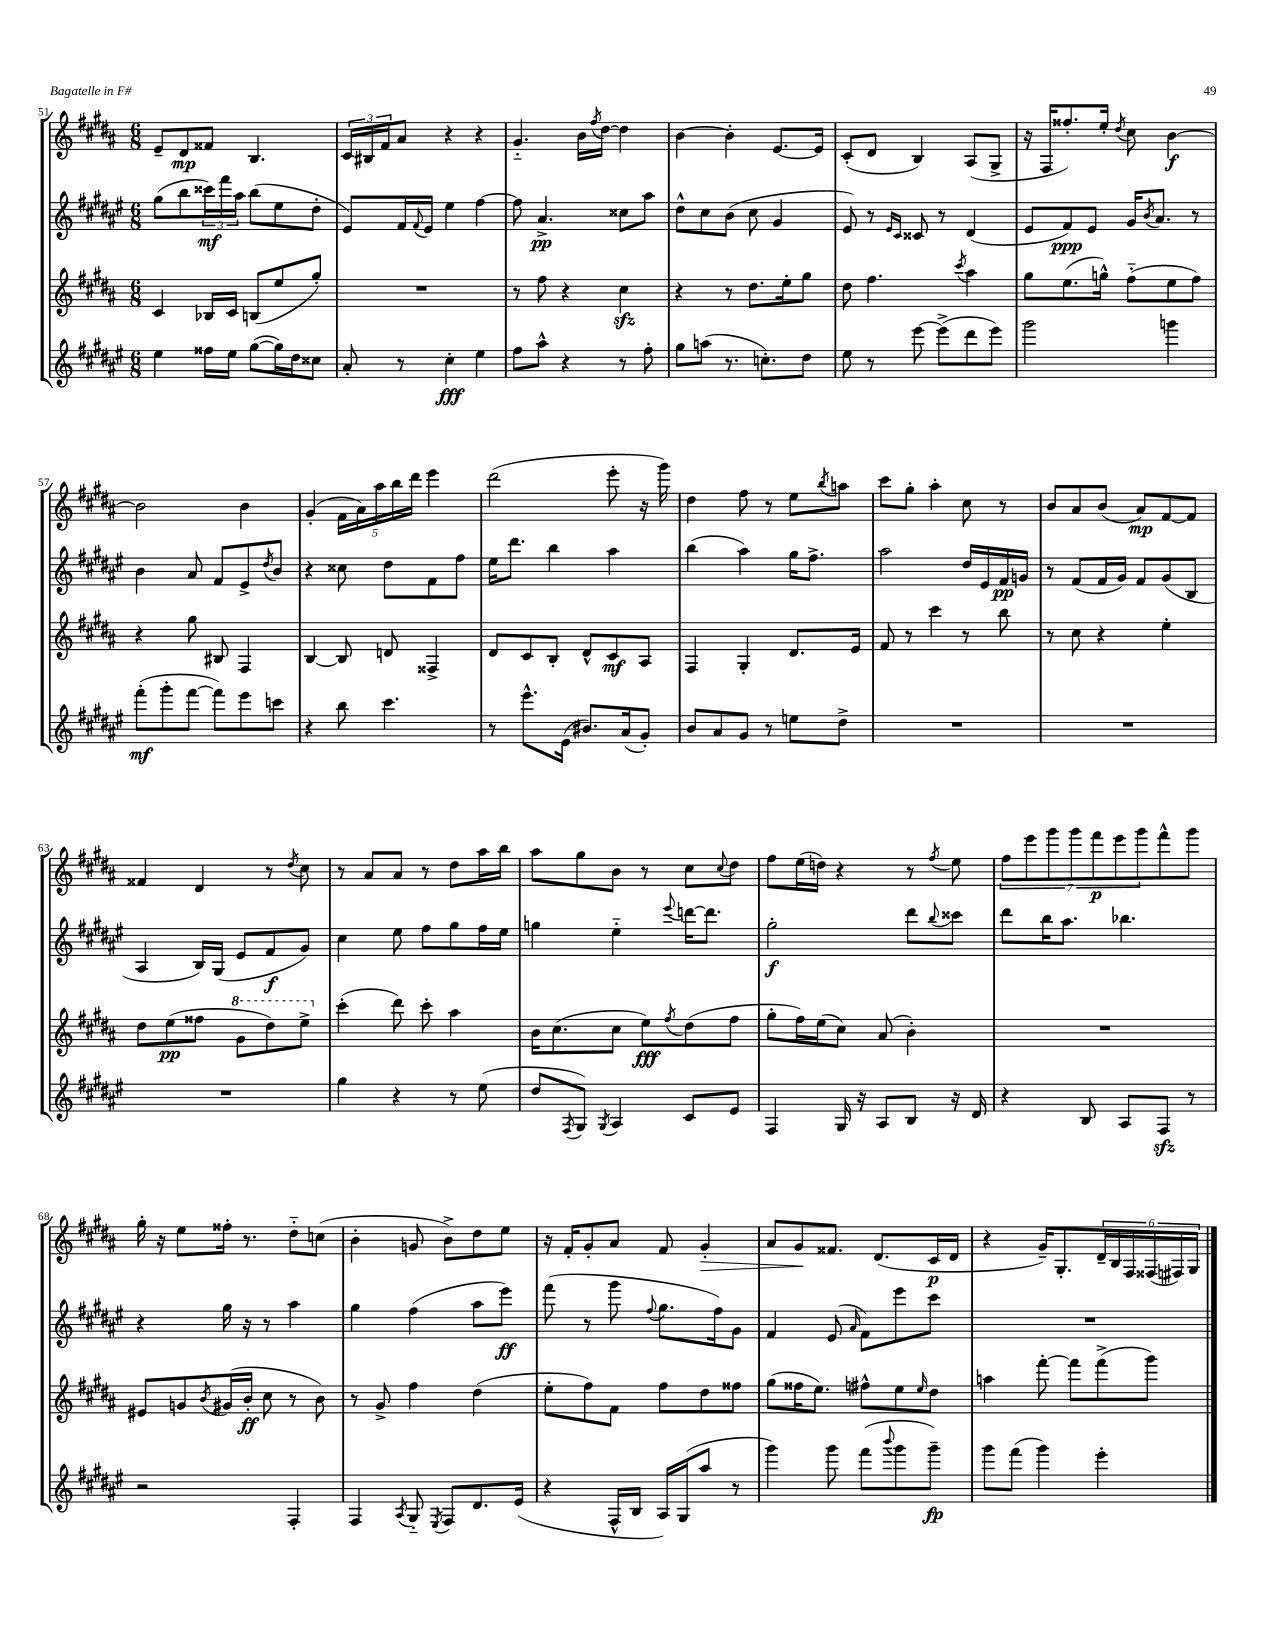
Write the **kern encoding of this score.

**kern	**dynam	**kern	**dynam	**kern	**dynam	**kern	**dynam
*part4	*part4	*part3	*part3	*part2	*part2	*part1	*part1
*staff4	*staff4	*staff3	*staff3	*staff2	*staff2	*staff1	*staff1
*clefG2	*	*clefG2	*	*clefG2	*	*clefG2	*
*k[f#c#g#d#a#e#]	*	*k[f#c#g#d#a#]	*	*k[f#c#g#d#a#e#]	*	*k[f#c#g#d#a#]	*
*M6/8	*	*M6/8	*	*M6/8	*	*M6/8	*
=51	=51	=51	=51	=51	=51	=51	=51
4ee#\	.	4c#/	.	(8gg#\L	.	8e~/L	.
.	.	.	.	8bb\	.	8d#/	mp
16ff##X\LL	.	16B-X/LL	.	24ccc##X\L)	mf	8f##X/J	.
.	.	.	.	24fff#\	.	.	.
16ee#\JJ	.	16c#/JJ	.	.	.	.	.
.	.	.	.	24aa#\JJ	.	.	.
([8gg#\L	.	(8Bn/L	.	(8bb\L	.	4.B/	.
16gg#\L])	.	8ee/	.	8ee#\	.	.	.
16dd#\J	.	.	.	.	.	.	.
8cc##X\J	.	8gg#'/J)	.	8dd#'\J	.	.	.
=52	=52	=52	=52	=52	=52	=52	=52
8a#'/	.	2.r	.	8e#/L)	.	24c#/LL	.
.	.	.	.	.	.	24B#X/	.
.	.	.	.	.	.	24f#/J	.
8r	.	.	.	16f#/L	.	8a#/J	.
.	.	.	.	8qqf#/	.	.	.
.	.	.	.	16e#/JJ	.	.	.
4cc#'\	fff	.	.	4ee#\	.	4r	.
4ee#\	.	.	.	[4ff#\	.	4r	.
=53	=53	=53	=53	=53	=53	=53	=53
8ff#\L	.	8r	.	8ff#\]	.	4.g#/	.
8aa#^^\J	.	8ff#\	.	4.a#^/	pp	.	.
4r	.	4r	.	.	.	.	.
.	.	.	.	.	.	16b\LL	.
.	.	.	.	.	.	8qff#/	.
.	.	.	.	.	.	[16dd#\JJ	.
8r	.	4cc#zz\	.	8cc##X\L	.	4dd#\]	.
8ff#'\	.	.	.	8aa#\J	.	.	.
=54	=54	=54	=54	=54	=54	=54	=54
8gg#\L	.	4r	.	8dd#^^\L	.	[4b\	.
(8aan\J	.	.	.	8cc#\	.	.	.
8.r	.	8r	.	(8b\J	.	4b'\]	.
.	.	8.dd#\L	.	8cc#\	.	.	.
8.ccn'\L)	.	.	.	.	.	.	.
.	.	.	.	4g#/	.	[8.e/L	.
.	.	16ee'\k	.	.	.	.	.
8dd#\J	.	8gg#\J	.	.	.	.	.
.	.	.	.	.	.	16e/Jk]	.
=55	=55	=55	=55	=55	=55	=55	=55
8ee#\	.	8dd#\	.	8e#/)	.	(8c#'/L	.
8r	.	4.ff#\	.	8r	.	8d#/J	.
.	.	.	.	16qqe#/LL	.	.	.
.	.	.	.	16qqc#/JJ	.	.	.
[8eee#\	.	.	.	8c##X/	.	4B/)	.
(8eee#^\L]	.	.	.	8r	.	.	.
.	.	8qccc#/	.	.	.	.	.
8ddd#\	.	4aa#\	.	(4d#/	.	(8A#/L	.
8eee#\J)	.	.	.	.	.	8G#^/J	.
=56	=56	=56	=56	=56	=56	=56	=56
2ggg#\	.	8gg#\L	.	8e#/L	.	16r	.
.	.	.	.	.	.	16F#/KL	.
.	.	(8.ee\	.	8f#/)	ppp	8.ff##X'/)	.
.	.	.	.	8e#/J	.	.	.
.	.	16ggn^^\Jk)	.	.	.	16ee'/Jk	.
.	.	.	.	.	.	8qdd#/	.
.	.	(8ff#\L	.	16g#/KL	.	8cc#\	.
.	.	.	.	8qb/	.	.	.
.	.	.	.	8.a#/J	.	.	.
4gggn\	.	8ee\	.	.	.	[4b\	f
.	.	8ff#\J)	.	8r	.	.	.
!!LO:LB:g=z
=57	=57	=57	=57	=57	=57	=57	=57
(8fff#'\L	mf	4r	.	4b\	.	2b\]	.
8ggg#'\	.	.	.	.	.	.	.
[8fff#\J	.	8gg#\	.	8a#/	.	.	.
8fff#\L])	.	8B#X/	.	8f#/L	.	.	.
8eee#\	.	4F#/	.	8e#^/	.	4b\	.
.	.	.	.	8qdd#/	.	.	.
8cccn\J	.	.	.	8b/J	.	.	.
=58	=58	=58	=58	=58	=58	=58	=58
4r	.	[4B/	.	4r	.	(4g#'/	.
8bb\	.	8B/]	.	8cc##X\	.	20f#\LL	.
.	.	.	.	.	.	20a#\)	.
.	.	.	.	.	.	20aa#\	.
4.ccc#\	.	8dn/	.	8dd#\L	.	.	.
.	.	.	.	.	.	20bb\	.
.	.	.	.	.	.	20ddd#\JJ	.
.	.	4F##X^/	.	8f#\	.	4eee\	.
.	.	.	.	8ff#\J	.	.	.
=59	=59	=59	=59	=59	=59	=59	=59
8r	.	8d#/L	.	16ee#\KL	.	(2ddd#\	.
.	.	.	.	8.ddd#\J	.	.	.
8.eee#^^\L	.	8c#/	.	.	.	.	.
.	.	8B'/J	.	4bb\	.	.	.
(16e#\Jk	.	.	.	.	.	.	.
8.b#X/L)	.	8d#^^/L	.	.	.	.	.
.	.	8c#/	mf	4aa#\	.	8eee'\	.
(16a#/k	.	.	.	.	.	.	.
8g#'/J)	.	8A#/J	.	.	.	16r	.
.	.	.	.	.	.	16ggg#\)	.
=60	=60	=60	=60	=60	=60	=60	=60
8b/L	.	4F#/	.	(4bb\	.	4dd#\	.
8a#/	.	.	.	.	.	.	.
8g#/J	.	4G#'/	.	4aa#\)	.	8ff#\	.
8r	.	.	.	.	.	8r	.
8een\L	.	8.d#/L	.	16gg#\KL	.	8ee\L	.
.	.	.	.	8.ff#^\J	.	.	.
.	.	.	.	.	.	8qbb/	.
8dd#^\J	.	.	.	.	.	8aan\J	.
.	.	16e/Jk	.	.	.	.	.
=61	=61	=61	=61	=61	=61	=61	=61
2.r	.	8f#/	.	2aa#\	.	8ccc#\L	.
.	.	8r	.	.	.	8gg#'\J	.
.	.	4ccc#\	.	.	.	4aa#'\	.
.	.	8r	.	16dd#/LL	.	8cc#\	.
.	.	.	.	16e#/	.	.	.
.	.	8bb\	.	16f#/	pp	8r	.
.	.	.	.	16gn/JJ	.	.	.
=62	=62	=62	=62	=62	=62	=62	=62
2.r	.	8r	.	8r	.	8b/L	.
.	.	8cc#\	.	(8f#/L	.	8a#/	.
.	.	4r	.	16f#/L	.	(8b/J	.
.	.	.	.	16g#/JJ)	.	.	.
.	.	.	.	8f#/L	.	8a#/L)	mp
.	.	4ee'\	.	(8g#/	.	[8f#/	.
.	.	.	.	8B/J	.	8f#/J]	.
!!LO:LB:g=z
=63	=63	=63	=63	=63	=63	=63	=63
2.r	.	8dd#\L	.	4A#/	.	4f##X/	.
.	.	(8ee\	pp	.	.	.	.
.	.	8ff##X\J	.	16B/LL)	.	4d#/	.
.	.	.	.	(16G#/JJ	.	.	.
*	*	*8va	*	*	*	*	*
.	.	8gg#\L	.	8e#/L	.	.	.
.	.	8ddd#\)	.	8f#/	f	8r	.
.	.	.	.	.	.	8qdd#/	.
.	.	8eee^\J	.	8g#/J)	.	8cc#\	.
=64	=64	=64	=64	=64	=64	=64	=64
*	*	*X8va	*	*	*	*	*
4gg#\	.	(4ccc#'\	.	4cc#\	.	8r	.
.	.	.	.	.	.	8a#/L	.
4r	.	8ddd#\)	.	8ee#\	.	8a#/J	.
.	.	8ccc#'\	.	8ff#\L	.	8r	.
8r	.	4aa#\	.	8gg#\	.	8dd#\L	.
(8ee#\	.	.	.	16ff#\L	.	16aa#\L	.
.	.	.	.	16ee#\JJ	.	16bb\JJ	.
=65	=65	=65	=65	=65	=65	=65	=65
8dd#/L	.	16b\KL	.	4ggn\	.	8aa#\L	.
.	.	(8.cc#\	.	.	.	.	.
8qF#/	.	.	.	.	.	.	.
8G#/J)	.	.	.	.	.	8gg#\	.
8qG#/	.	.	.	.	.	.	.
4A#/	.	8cc#\J	.	4ee#\	.	8b\J	.
.	.	8ee\L)	fff	.	.	8r	.
.	.	8qff#/	.	8qqeee#/	.	.	.
8c#/L	.	(8dd#\	.	[16dddn\KL	.	8cc#\L	.
.	.	.	.	8.ddd\J]	.	.	.
.	.	.	.	.	.	8qqcc#/	.
8e#/J	.	8ff#\J	.	.	.	8dd#\J	.
=66	=66	=66	=66	=66	=66	=66	=66
4F#/	.	8gg#'\L	.	2gg#'\	f	8ff#\L	.
.	.	16ff#\L)	.	.	.	(16ee\L	.
.	.	(16ee\J	.	.	.	16ddn\JJ)	.
16G#/	.	8cc#\J)	.	.	.	4r	.
16r	.	.	.	.	.	.	.
8A#/L	.	(8a#/	.	.	.	.	.
8B/J	.	4b'\)	.	8ddd#\L	.	8r	.
.	.	.	.	8qqbb/	.	8qff#/	.
16r	.	.	.	8ccc##X\J	.	8ee\	.
16d#/	.	.	.	.	.	.	.
=67	=67	=67	=67	=67	=67	=67	=67
4r	.	2.r	.	8ddd#\L	.	14ff#\L	.
.	.	.	.	.	.	14eee\	.
.	.	.	.	16bb\K	.	.	.
.	.	.	.	.	.	14ggg#\	.
.	.	.	.	8.aa#\J	.	.	.
.	.	.	.	.	.	14ggg#\	.
8B/	.	.	.	.	.	.	.
.	.	.	.	.	.	14fff#\	p
.	.	.	.	.	.	14eee\	.
8A#/L	.	.	.	4.bb-X\	.	.	.
.	.	.	.	.	.	14ggg#\	.
8F#zz/J	.	.	.	.	.	8fff#^^\	.
8r	.	.	.	.	.	8ggg#\J	.
!!LO:LB:g=z
=68	=68	=68	=68	=68	=68	=68	=68
2r	.	8e#X/L	.	4r	.	16gg#'\	.
.	.	.	.	.	.	16r	.
.	.	8gn/	.	.	.	8ee\L	.
.	.	8qb/	.	.	.	.	.
.	.	(16g#X/L	.	16gg#\	.	16ff##X'\Jk	.
.	.	16b'/JJ	ff	16r	.	8.r	.
.	.	8cc#\	.	8r	.	.	.
4F#'/	.	8r	.	4aa#\	.	8dd#\L	.
.	.	8b\)	.	.	.	(8ccn\J	.
=69	=69	=69	=69	=69	=69	=69	=69
4F#/	.	8r	.	4gg#\	.	4b'\	.
.	.	8g#^/	.	.	.	.	.
8qA#/	.	.	.	.	.	.	.
8G#/	.	4ff#\	.	(4ff#\	.	8gn/	.
8qE#/	.	.	.	.	.	.	.
8F#/L	.	.	.	.	.	8b^\L)	.
8.d#/	.	(4dd#\	.	8aa#\L	.	8dd#\	.
.	.	.	.	8eee#\J)	ff	8ee\J	.
(16e#/Jk	.	.	.	.	.	.	.
=70	=70	=70	=70	=70	=70	=70	=70
4r	.	8ee'\L	.	(8fff#\	.	16r	.
.	.	.	.	.	.	16f#'/KL	.
.	.	8ff#\)	.	8r	.	8g#'/	.
16F#^^/LL	.	8f#\J	.	8ggg#\	.	8a#/J	.
16B/JJ	.	.	.	.	.	.	.
.	.	.	.	8qqff#/	.	.	.
16A#/LL)	.	8ff#\L	.	8.gg#\L	.	8f#/	.
(16G#/J	.	.	.	.	.	.	.
!	!	!	!	!	!	!	!LO:HP:b
8aa#/J	.	8dd#\	.	.	.	4g#'/	>
.	.	.	.	16ff#\k)	.	.	.
8r	.	8ff##X\J	.	8g#\J	.	.	.
=71	=71	=71	=71	=71	=71	=71	=71
4ggg#\)	.	(8gg#\L	.	4f#/	.	8a#/L	.
.	.	16ff##X\K	.	.	.	8g#/	.
.	.	8.ee\J)	.	.	.	.	.
8ggg#\	.	.	.	(8e#/	.	8.f##X/J	]
.	.	.	.	16qqa#/	.	.	.
(8fff#\L	.	8ff#X^^\L	.	8f#\L)	.	.	.
.	.	.	.	.	.	(8.d#/L	.
8qqbbb/	.	.	.	.	.	.	.
8ggg#\	.	8ee\	.	8eee#\	.	.	.
.	.	16qqee/	.	.	.	.	.
8ggg#~\J)	fp	8dd#\J	.	8ccc#\J	.	16c#/L	p
.	.	.	.	.	.	16d#/JJ	.
=72	=72	=72	=72	=72	=72	=72	=72
8ggg#\L	.	4aan\	.	2.r	.	4r	.
(8fff#\J	.	.	.	.	.	.	.
4ggg#\)	.	[8fff#'\	.	.	.	16g#~/KL)	.
.	.	.	.	.	.	8.G#'/	.
.	.	8fff#\L]	.	.	.	.	.
4eee#'\	.	(8fff#^\	.	.	.	24d#~/L	.
.	.	.	.	.	.	24B/	.
.	.	.	.	.	.	24F#/	.
.	.	8ggg#\J)	.	.	.	(24F##X/	.
.	.	.	.	.	.	24F#X/)	.
.	.	.	.	.	.	24G#/JJ	.
==	==	==	==	==	==	==	==
*-	*-	*-	*-	*-	*-	*-	*-
